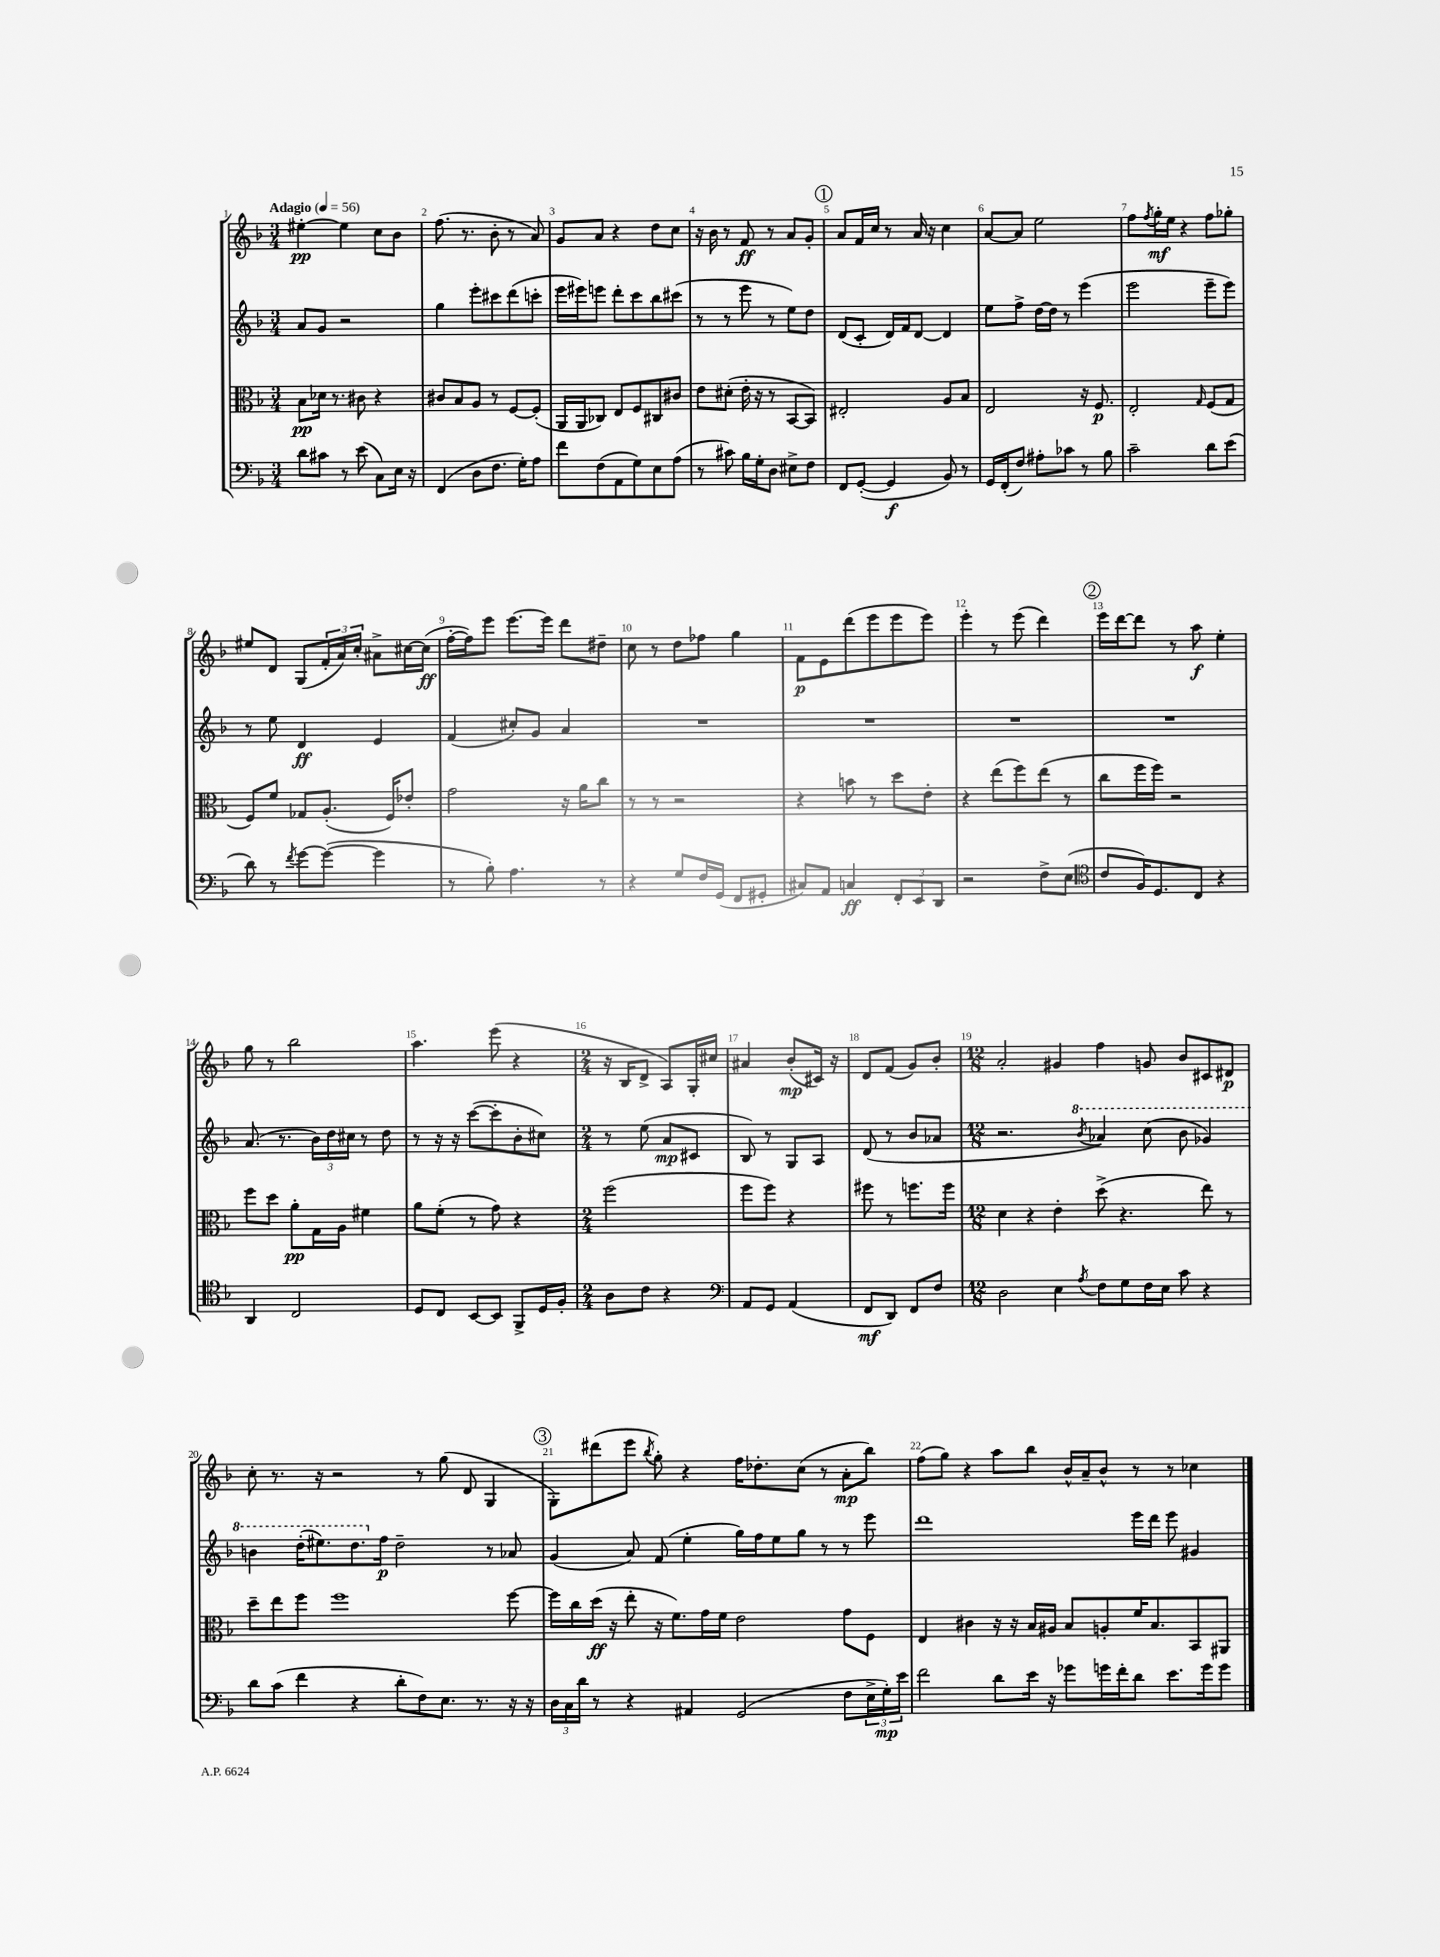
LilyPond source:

<<
\new StaffGroup <<
\new Staff = "s0" {
    \clef treble \key f \major \numericTimeSignature \time 3/4 \tempo "Adagio" 4 = 56
    eis''4~-.\pp eis''4 c''8 bes'8 |
    f''8.( r8. bes'8-. r8 a'8) |
    g'8 a'8 r4 d''8 c''8 |
    r16 bes'16 r8 f'8\ff r8 a'8 g'8-. |
    \mark \markup { \circle "1" } a'8 f'16 c''16 r8 a'16 r16 c''4 |
    a'8~ a'8 e''2 |
    f''8 \acciaccatura { f''8 } g''16-.\mf e''16 r4 f''8 ges''8-. |
    eis''8 d'8 g8( \tuplet 3/2 { f'16-. a'16) c''16-. } ais'8-> cis''16~ cis''16\ff( |
    f''16~-. f''16) e'''8 e'''8.~ e'''16 d'''8 dis''8-- |
    c''8 r8 d''8 fes''8 g''4 |
    f'8\p e'8 d'''8( e'''8 e'''8 e'''8) |
    e'''4-. r8 e'''8( d'''4) |
    \mark \markup { \circle "2" } e'''16 d'''16~ d'''8 r8 a''8\f e''4-. |
    g''8 r8 bes''2 |
    a''4. e'''8( r4 |
    \numericTimeSignature \time 2/4 r16 bes16 d'8-> a8) g16-. cis''16 |
    ais'4 bes'8-.\mp( cis'16) r16 |
    d'8 f'8( g'8) bes'8-. |
    \numericTimeSignature \time 12/8 a'2-. gis'4 f''4 g'8 bes'8 cis'8 dis'8\p |
    c''8-. r8. r16 r2 r8 g''8( d'8 g4 |
    \mark \markup { \circle "3" } g8-.) dis'''8( e'''8 \acciaccatura { bes''8 } g''8-.) r4 f''16 des''8.-. c''8( r8 a'8-.\mp bes''8) |
    f''8( g''8) r4 a''8 bes''8 bes'16-^ a'16-- bes'8-^ r8 r8 ces''4 \bar "|." |
}
\new Staff = "s1" {
    \clef treble \key f \major \numericTimeSignature \time 3/4
    a'8 g'8 r2 |
    g''4 e'''8-. cis'''8 d'''8( c'''8-. |
    e'''16 eis'''16) e'''8 d'''8-. c'''8 bes''8 cis'''8( |
    r8 r8 e'''8 r8 e''8) d''8 |
    \mark \markup { \circle "1" } d'8( c'8-. d'16) f'16 d'8~ d'4 |
    e''8 f''8-> d''16~ d''16 r8 e'''4( |
    e'''2 e'''8-- e'''8) |
    r8 e''8 d'4\ff e'4 |
    f'4( cis''8-.) g'8 a'4 |
    R2. |
    R2. |
    R2. |
    \mark \markup { \circle "2" } R2. |
    a'8.( r8. \tuplet 3/2 { bes'16) d''16 cis''16 } r8 d''8 |
    r8 r16 r16 c'''8~( c'''8-. bes'8-. cis''8) |
    \numericTimeSignature \time 2/4 r8 e''8( a'8\mp cis'8 |
    bes8) r8 g8 a8 |
    d'8( r8 bes'8 aes'8 |
    \numericTimeSignature \time 12/8 r2. \ottava #1 \acciaccatura { bes''8 } aes''4) c'''8( bes''8 ges''4) |
    b''4 d'''16-.( eis'''8.) d'''8. \ottava #0 f''16\p d''2-- r8 aes'8 |
    \mark \markup { \circle "3" } g'4( a'8) f'8( e''4-. g''16) f''16 e''8 g''8 r8 r8 e'''8 |
    d'''1 e'''16 d'''16 e'''8 gis'4 \bar "|." |
}
\new Staff = "s2" {
    \clef alto \key f \major \numericTimeSignature \time 3/4
    bes8\pp des'16 r8. cis'8 r4 |
    cis'8 bes8 a8 r8 f8~ f8-.( |
    a,16 a,16 ces8) e8 f8 cis8 cis'8 |
    e'8 dis'8-.( e'16-. r16 r8 bes,8~ bes,8) |
    \mark \markup { \circle "1" } eis2-. a8 bes8 |
    e2 r16 f8.\p |
    e2-. \grace { g16 } f8( g8 |
    f8) f'8 ges8 a8.-.( f16) ees'8-. |
    g'2 r16 a'16 c''8 |
    r8 r8 r2 |
    r4 b'8 r8 d''8 e'8-. |
    r4 e''8( f''8) e''8( r8 |
    \mark \markup { \circle "2" } c''8 f''16 f''16) r2 |
    f''8 d''8 a'8-.\pp g16 a16 fis'4 |
    a'8 f'8-.( r8 g'8) r4 |
    \numericTimeSignature \time 2/4 f''2( |
    f''8 f''8) r4 |
    fis''8 r8 f''8. f''16 |
    \numericTimeSignature \time 12/8 d'4 r4 e'4-. d''8->( r4. e''8) r8 |
    d''8-- e''8 f''8 f''1 f''8~ |
    \mark \markup { \circle "3" } f''16 c''16 d''16\ff( r16 e''8-. r16 f'8.) g'16 f'16 e'2 g'8 f8 |
    e4 cis'4 r16 r16 bes16 ais16 bes8 a8-. f'16 bes8. bes,8 ais,8 \bar "|." |
}
\new Staff = "s3" {
    \clef bass \key f \major \numericTimeSignature \time 3/4
    d'8 cis'8 r8 e'8( c8) e16 r16 |
    f,4( d8 f8. g16-.) a8 |
    f'8 f8( a,8 g8) e8 a8( |
    r8 cis'8) bes16 g16-. d8 eis8-> f8 |
    \mark \markup { \circle "1" } f,8 g,8~-.( g,4\f bes,8) r8 |
    g,16 f,16-.( f8) ais8-. ces'8 r8 bes8 |
    c'2-- d'8 e'8( |
    d'8) r8 \acciaccatura { f'8 } g'8~ g'8~( g'4 |
    r8 bes8-.) a4. r8 |
    r4 g8 f16 g,16( f,8 gis,8-. |
    cis8) a,8 c4\ff \tuplet 3/2 { f,8-. e,8 d,8 } |
    r2 f8-> e8( |
    \mark \markup { \circle "2" } \clef tenor c'8 f16) d8. c8 r4 |
    a,4 c2 |
    d8 c8 bes,8~ bes,8 f,8-> d16 f16-. |
    \numericTimeSignature \time 2/4 a8 c'8 r4 |
    \clef bass a,8 g,8 a,4( |
    f,8\mf d,8) f,8 f8 |
    \numericTimeSignature \time 12/8 d2 e4 \acciaccatura { a8 } f8 g8 f16 e16 c'8 r4 |
    d'8 c'8( f'4 r4 d'8-. f8) e8. r8. r16 r16 |
    \mark \markup { \circle "3" } \tuplet 3/2 { d16 c16 d'16 } r8 r4 ais,4 g,2( f8 \tuplet 3/2 { e16-> g16-.\mp) e'16 } |
    f'2 d'8 e'16 r16 ges'8 g'16 f'16-. d'8 e'8. g'16 g'8 \bar "|." |
}
>>
>>
\layout { \context { \Score \override BarNumber.break-visibility = ##(#f #t #t) barNumberVisibility = #all-bar-numbers-visible } }
